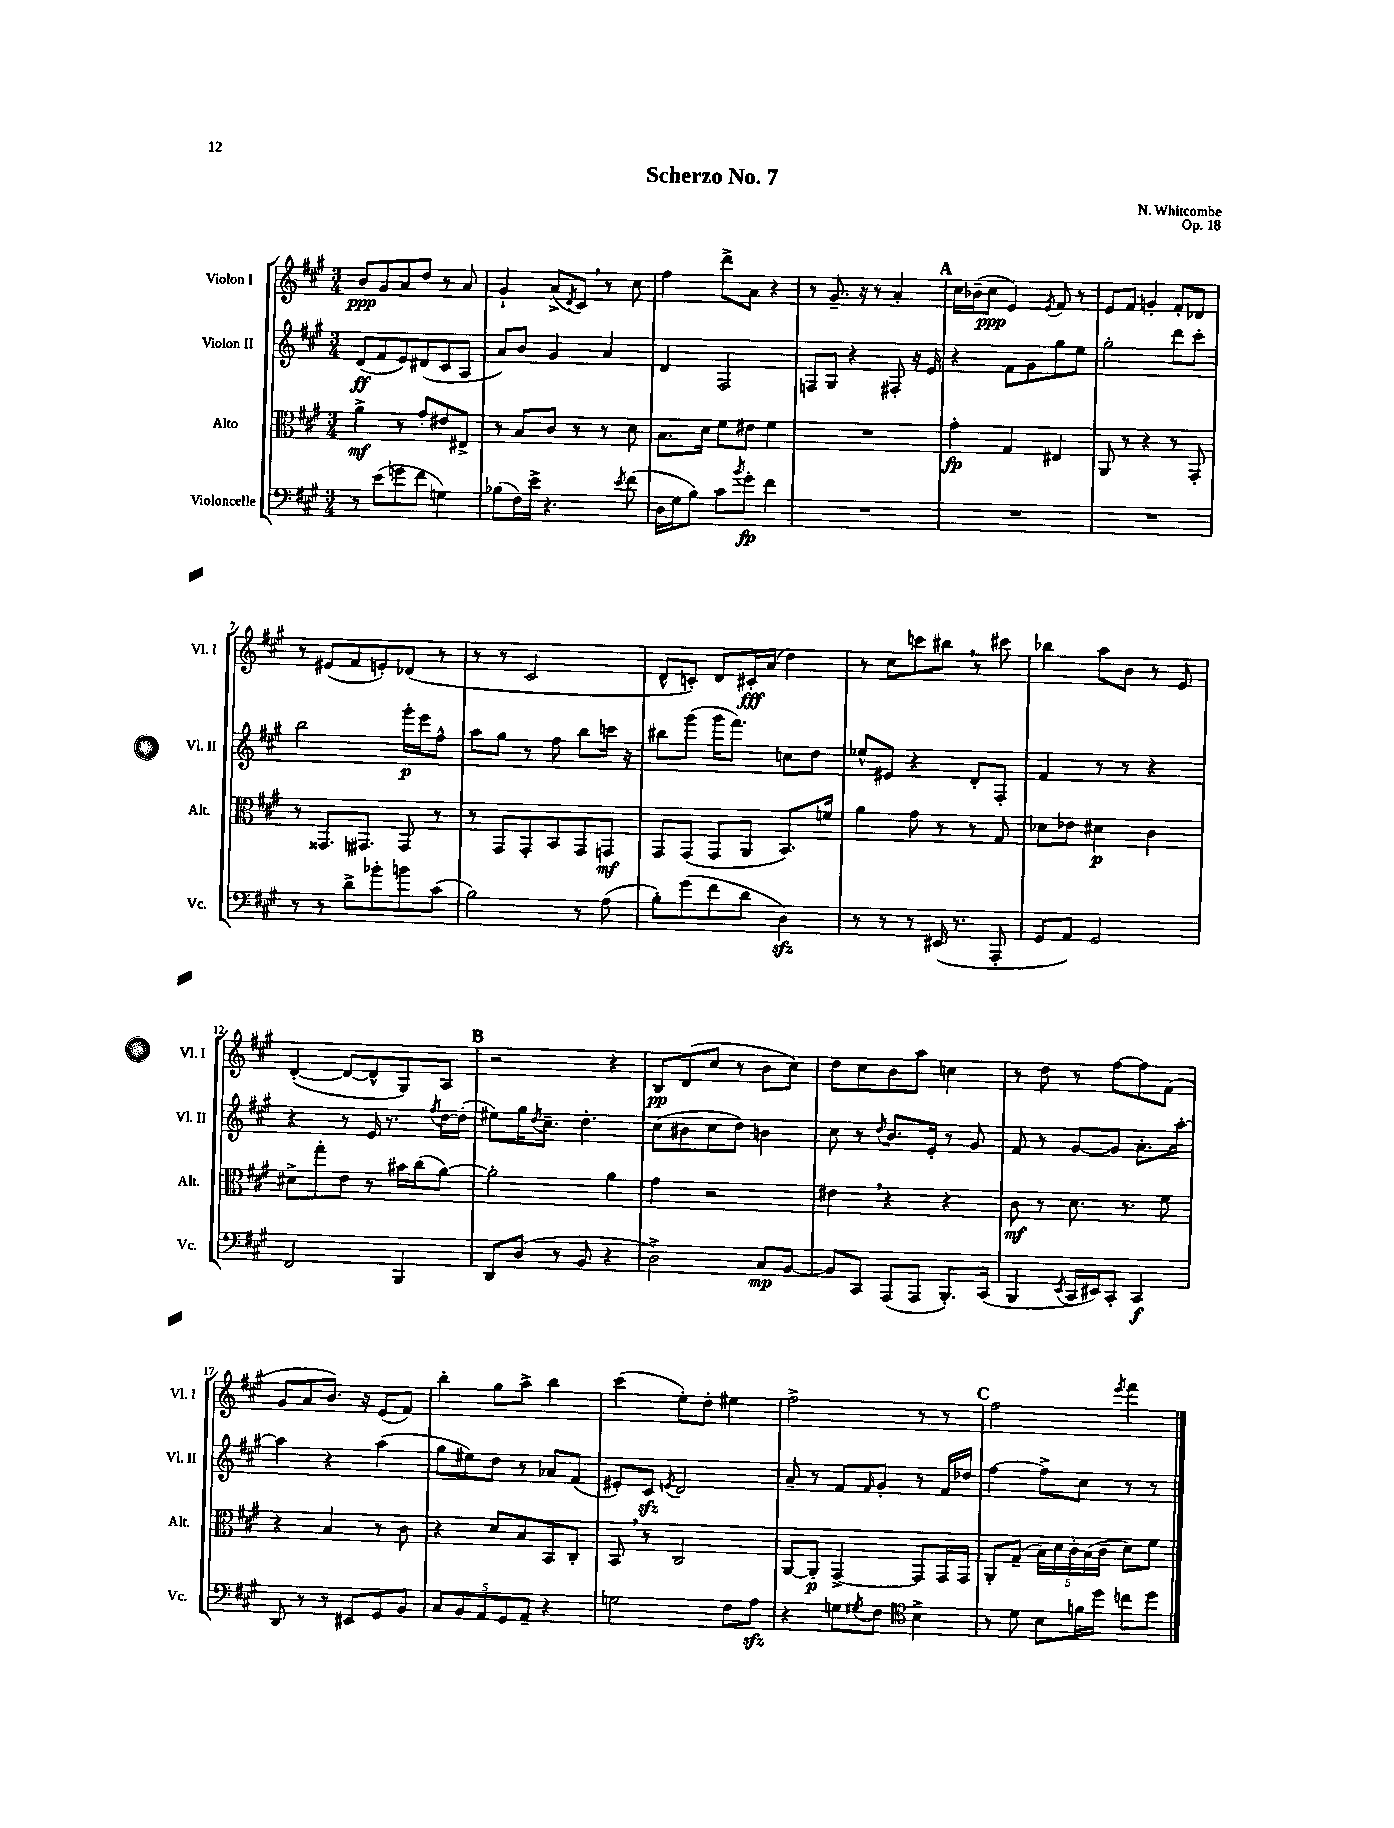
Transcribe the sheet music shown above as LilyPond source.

\header { title = "Scherzo No. 7" composer = "N. Whitcombe" opus = "Op. 18" }
<<
\new StaffGroup <<
\new Staff = "s0" \with { instrumentName = "Violon I" shortInstrumentName = "Vl. I" } {
    \clef treble \key a \major \numericTimeSignature \time 3/4
    b'8\ppp gis'8 a'8 d''8 r8 a'8 |
    gis'4-! a'8->( \acciaccatura { d'8 } cis'8) \breathe r8 cis''8 |
    fis''4 d'''8-> a'8 r4 |
    r8 gis'8.-- r16 r8 a'4-. |
    \mark \markup { \bold "A" } cis''16 bes'16--( cis''8\ppp e'4) \acciaccatura { e'8 } fis'8 r8 |
    e'8 fis'8 g'4-. fis'8-. des'8 |
    r8 eis'8( fis'8 e'8-.) des'8( r8 |
    r8 r8 cis'2 |
    d'8-^ c'8-.) d'8 cis'16-.\fff a'16( d''4) |
    r8 cis''8 c'''8 bis''8 \breathe r8 cis'''8 |
    bes''4 a''8 b'8 r8 e'8 |
    d'4~-.( d'8~ d'8-^ gis8) a8 |
    \mark \markup { \bold "B" } r2 r4 |
    b8\pp d'8( cis''8 r8 b'8 cis''8) |
    d''8 cis''8 b'8 a''8 c''4 |
    r8 d''8 r8 fis''8~ fis''8 fis'8( |
    gis'8 a'8 b'8.) r16 e'8( fis'8) |
    b''4-. gis''8 a''8-> b''4 |
    cis'''4( e''8-.) d''8-. eis''4 |
    fis''2-> r8 r8 |
    \mark \markup { \bold "C" } fis''2 \acciaccatura { e'''8 } fis'''4 \bar "|." |
}
\new Staff = "s1" \with { instrumentName = "Violon II" shortInstrumentName = "Vl. II" } {
    \clef treble \key a \major \numericTimeSignature \time 3/4
    d'8\ff( fis'8 e'8) dis'8( cis'8 a8 |
    a'8) b'8 gis'4 a'4 |
    d'4 fis2 |
    f8 gis8 r4 fis8-. r16 e'16 |
    \mark \markup { \bold "A" } r4 fis'8 gis'8 gis''8 e''8 |
    gis''2-. d'''8 cis'''8-. |
    b''2 gis'''16-.\p e'''16 fis''8-^ |
    a''8 gis''8 r8 fis''8 b''8 c'''16 r16 |
    bis''8 gis'''8( gis'''16 fis'''8.) c''8 d''8 |
    ees''8-^ eis'8 r4 d'8-. fis8-. |
    fis'4 r8 r8 r4 |
    r4 r8 e'16 r8. \acciaccatura { fis''8 } d''16~ d''16-.( |
    \mark \markup { \bold "B" } eis''8) gis''16 \acciaccatura { d''8 } cis''8.-- d''4.-. |
    cis''8( bis'8 cis''8 d''8) b'4 |
    cis''8 r8 \acciaccatura { d''8 } b'8. e'16-. r8 gis'8 |
    fis'8 r8 gis'8~ gis'8 a'8.-. a''16~-. |
    a''4 r4 a''4( |
    gis''8 eis''8) d''8 r8 aes'8 fis'8( |
    eis'8-.) cis'8\sfz \acciaccatura { e'8 } d'2 |
    a'8-- r8 fis'8 \grace { fis'16 } gis'8-. r8 fis'16 des''16 |
    \mark \markup { \bold "C" } fis''4~ fis''8-> cis''8 r8 r8 \bar "|." |
}
\new Staff = "s2" \with { instrumentName = "Alto" shortInstrumentName = "Alt." } {
    \clef alto \key a \major \numericTimeSignature \time 3/4
    a'4->\mf r8 gis'8-. eis'8 eis8-> |
    r8 b8 cis'8 r8 r8 d'8 |
    b8. d'16 fis'8 eis'8 fis'4 |
    R2. |
    \mark \markup { \bold "A" } gis'4-.\fp gis4 eis4 |
    a,8 r8 r4 r8 gis,8-. |
    r8 gisis,8. gis,8. gis,8 r8 |
    r8 gis,8 gis,8-. b,8 gis,8 g,8\mf |
    gis,8 gis,8( gis,8 a,8 b,8.) f'16 |
    a'4 gis'8 r8 r8 gis8 |
    des'8 ees'8 dis'4\p cis'4 |
    dis'8-> gis''8-. e'8 r8 bis'16 cis''16( a'8~) |
    \mark \markup { \bold "B" } a'2-. a'4 |
    gis'4 r2 |
    eis'4 \breathe r4 r4 |
    cis'8\mf r8 d'8. r8. fis'8 |
    r4 b4 r8 cis'8 |
    r4 d'8 b8 b,8 cis8-. |
    b,8 \breathe r8 cis2 |
    a,8~ a,8-.\p gis,4~-> gis,8 gis,16 gis,16 |
    \mark \markup { \bold "C" } a,8-. gis8--( \tuplet 5/4 { b16) d'16 cis'16-. b16( cis'16 } d'8) fis'8 \bar "|." |
}
\new Staff = "s3" \with { instrumentName = "Violoncelle" shortInstrumentName = "Vc." } {
    \clef bass \key a \major \numericTimeSignature \time 3/4
    r8 e'8( g'8 fis'8 g4) |
    bes8( fis16) e'16-> r4. \acciaccatura { e'8 } fis'8( |
    d16 gis16 b8) cis'8 \acciaccatura { b'8 } gis'8-.\fp fis'4 |
    R2. |
    \mark \markup { \bold "A" } R2. |
    R2. |
    r8 r8 d'8-> bes'8-. b'8 cis'8( |
    b2) r8 a8( |
    b8-.) gis'8( fis'8 d'8 d4\sfz) |
    r8 r8 r8 eis,16( r8. a,,8-. |
    gis,8 a,8) gis,2 |
    fis,2 b,,4 |
    \mark \markup { \bold "B" } d,8 d8( r8 b,8 r4 |
    d2->) cis8\mp b,8~ |
    b,8 cis,8 a,,8( a,,8 b,,8.-.) cis,16( |
    b,,4 \acciaccatura { e,8 } cis,16 eis,16) cis,8-. cis,4\f |
    d,8 r8 r8 eis,8 gis,8 b,8 |
    \tuplet 5/4 { cis8 b,8 a,8 gis,8 a,8-- } r4 |
    g2 fis8 a8\sfz |
    r4 g8 \acciaccatura { gis8 } fis8 \clef tenor b4-> |
    \mark \markup { \bold "C" } r8 d'8 b8 f'16 d''16 c''8 d''8 \bar "|." |
}
>>
>>
